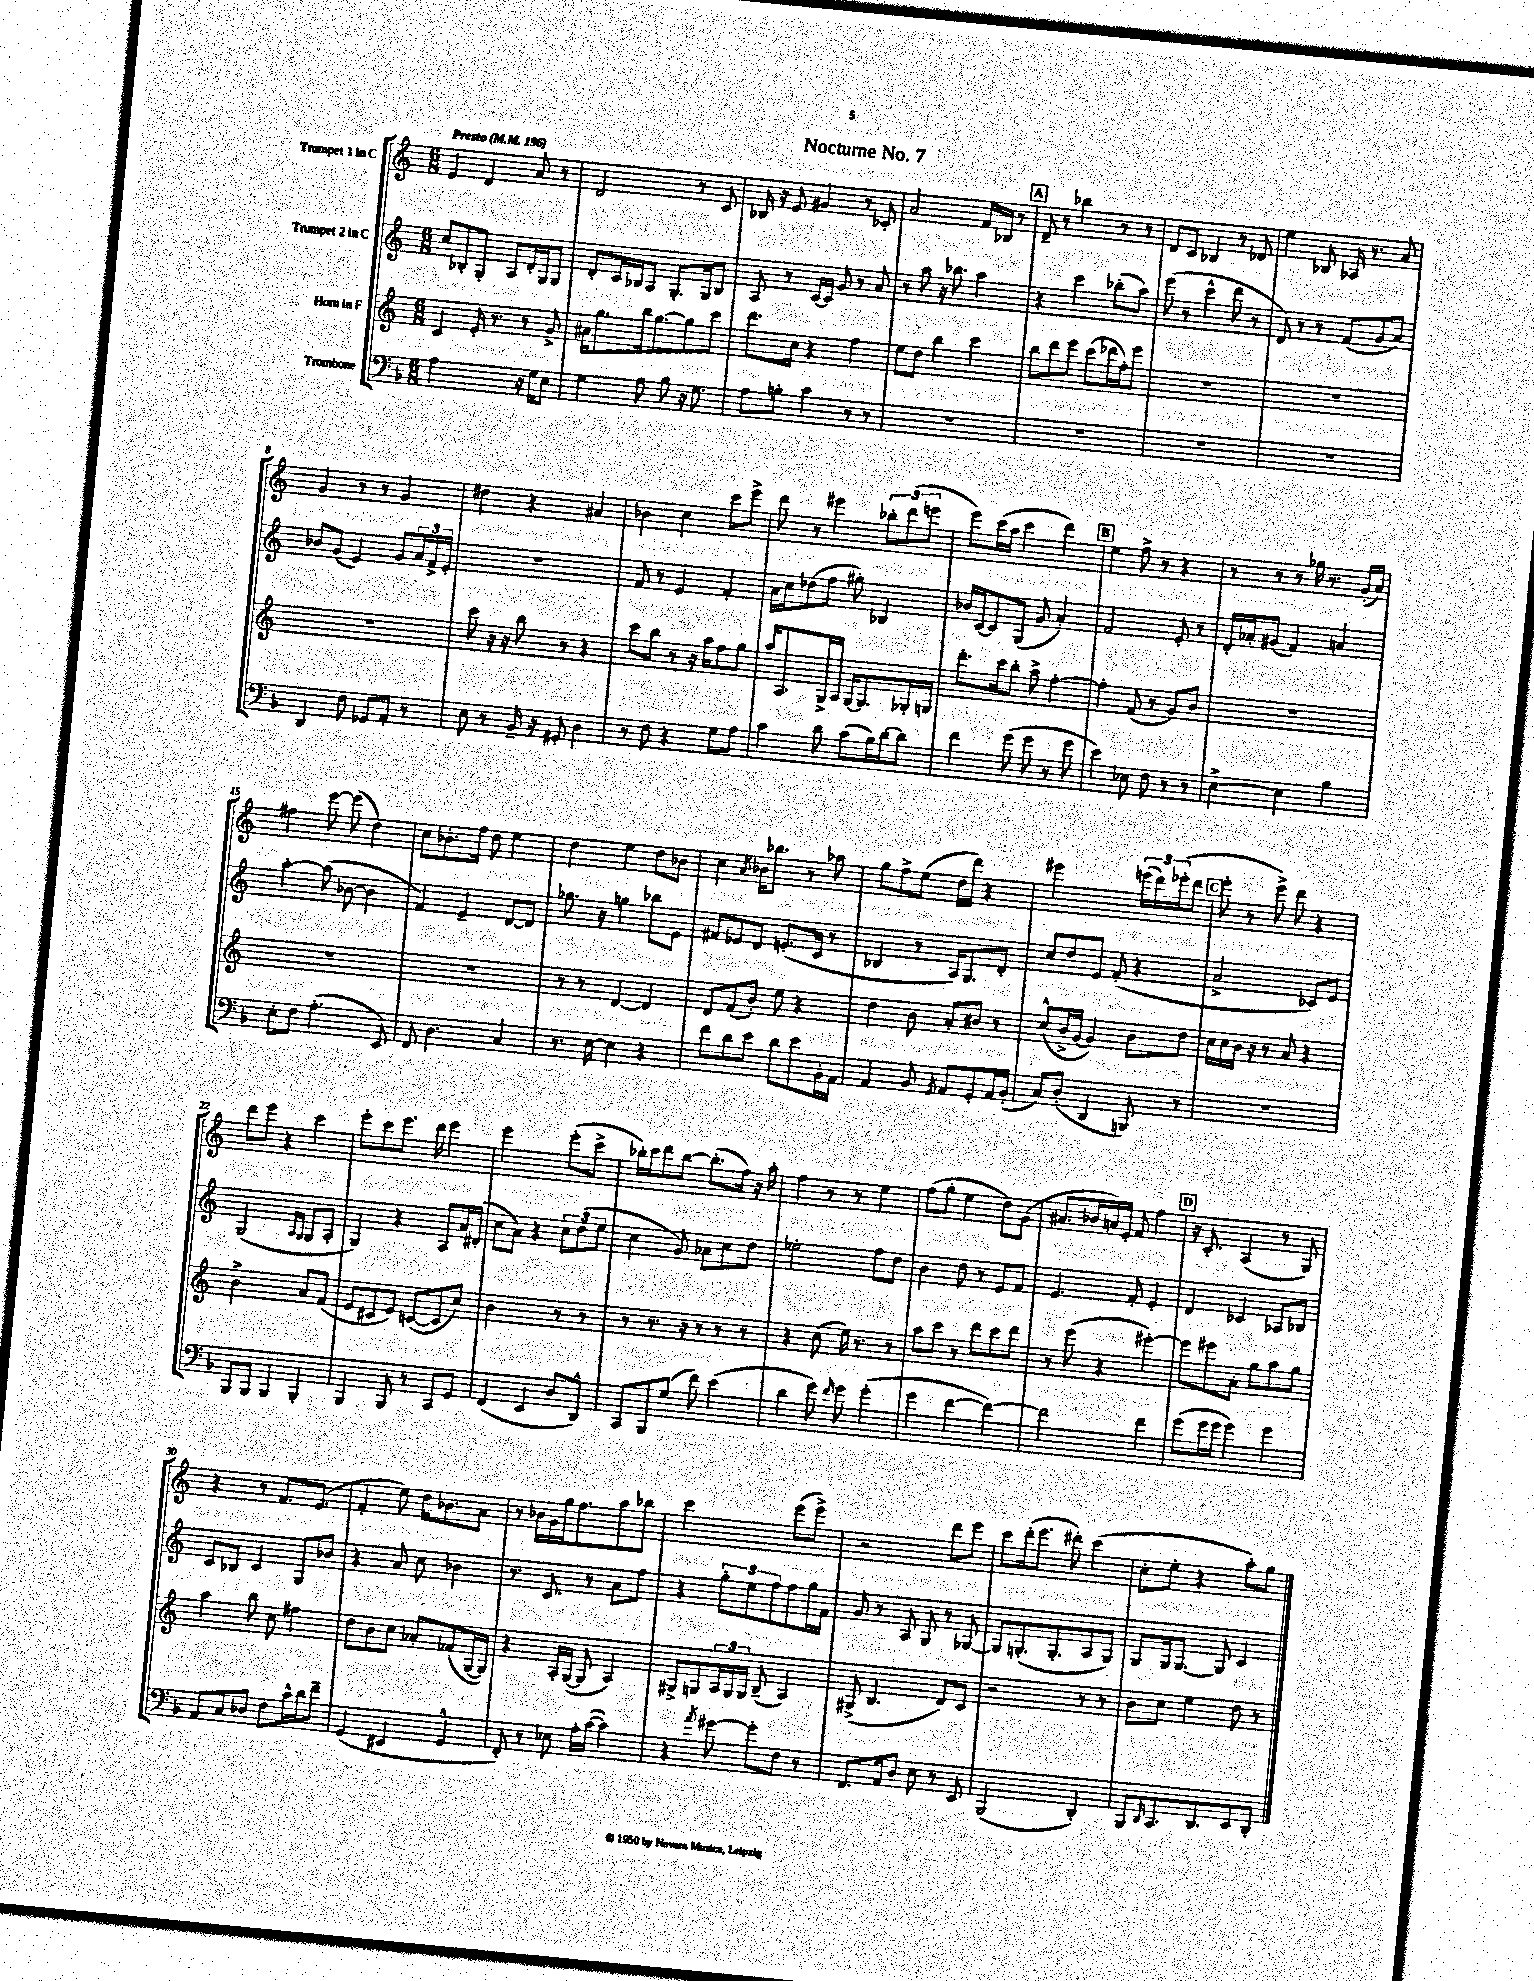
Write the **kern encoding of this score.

**kern	**kern	**kern	**kern
*staff4	*staff3	*staff2	*staff1
*clefF4	*clefG2	*clefG2	*clefG2
*k[b-]	*k[]	*k[]	*k[]
*M6/8	*M6/8	*M6/8	*M6/8
*MM196	*MM196	*MM196	*MM196
2A	4c	8cc	4e
.	.	8B-'	.
.	16e'	8G'	4d
.	8.r	.	.
.	.	8A	.
16r	8r	16d'	8a
16G	.	16G	.
8E	8g^	8G	8r
=	=	=	=
4G	16a#	8d'	2d
.	8.gg	.	.
.	.	16c	.
.	.	16B-	.
8A	16bb	8A	.
.	[8.gg	.	.
8B-	.	8.G'	.
16r	8gg]	.	8r
8.G	.	16G	.
.	8ccc	8B-	8c
=	=	=	=
8A	8.ddd	8A	16B-
.	.	.	16r
8B'	.	8r	8e
.	16cc	.	.
4c	4r	[16c	4g#
.	.	16c]	.
.	.	8g	.
8r	4ff	8r	8r
8r	.	8a	8c-'
=	=	=	=
2.r	8ee	8r	2a
.	8dd	8aa	.
.	4bb	16r	.
.	.	8.bb-	.
.	4ccc	4aa	16f
.	.	.	16B-
.	.	.	8r
=	=	=	=
2.r	8bb	4r	8d~
.	8ddd	.	8r
.	8eee	4ccc	4bb-
.	(8ccc	.	.
.	16ddd-	(8bb-'	8r
.	16ff')	.	.
.	8eee	8aa)	8r
=	=	=	=
2.r	2.r	(8eee	8d
.	.	8r	8c
.	.	4ccc^^	4B-
.	.	8ddd	8r
.	.	8r	8d-
=	=	=	=
2.r	2.r	8d)	4ee
.	.	8r	.
.	.	8r	8B-
.	.	(8f	16A-
.	.	.	8.r
.	.	8g	.
.	.	8a)	8a
=	=	=	=
4DD	2.r	8b-	4g
.	.	(8g	.
8F	.	4e)	8r
8GG-	.	.	8r
8AA'	.	8g	4g
8r	.	24a	.
.	.	24f^	.
.	.	24e'	.
=	=	=	=
8E	8ccc	2.r	4dd#
8r	16r	.	.
.	16r	.	.
16BB-~	8bb	.	4r
16r	.	.	.
8GG#'	8r	.	.
4D	4r	.	4a#
=	=	=	=
8r	8ccc	8f	4b-
8F	8bb	8r	.
4r	8r	4e	4cc
.	16r	.	.
.	16aa	.	.
8G	8ff	4f'	8ccc
8A	8gg	.	8eee^
=	=	=	=
4c	16aa	16a	8ddd
.	8.A	16cc	.
.	.	(8dd-	8r
8d	16G^	8ff	4eee#
.	16A	.	.
(8c	[16G	8gg#')	.
.	8.G]	.	.
16B-)	.	4B-	12bb-'
[16d	.	.	.
.	.	.	(12ddd
8d]	16G-'	.	.
.	.	.	12eee
.	16G	.	.
=	=	=	=
4f	8.ddd'	16b-	8eee)
.	.	[16c	.
.	.	8c]	(16ccc
.	16ccc	.	16aa
(8g	8bb'	(8G	4ccc
8g	8aa^	8g	.
8r	[4ff'	4a')	4ddd)
8g	.	.	.
=	=	=	=
4e)	4ff']	2f	4ee
8E-	(8f	.	8ff^
8F	8r	.	8r
8r	8g)	8e'	4r
8r	8b	8r	.
=	=	=	=
[4E^	2.r	16d'	8r
.	.	16a-'	.
.	.	(8g#	8r
4E]	.	4f)	8r
.	.	.	16gg-
.	.	.	8.r
4B-	.	4a	.
.	.	.	(16g'
.	.	.	16a)
=	=	=	=
8E'	2.r	[4aa'	4ff#
8F	.	.	.
(4.A'	.	(8aa]	[8eee
.	.	[8b-	(8eee]
.	.	4b-]	4dd)
8EE)	.	.	.
=	=	=	=
8FF	2.r	4f)	8cc
4.D	.	.	8.b-'
.	.	4e~	.
.	.	.	16ff
.	.	.	8dd
4C	.	[8d	4ee
.	.	8d]	.
=	=	=	=
8.r	8r	8.gg-	4dd
.	8r	.	.
[16E	.	16r	.
4E]	[4d	4gg	4ee
4r	4d]	8bb-	8dd
.	.	8e	8b-
=	=	=	=
8f	8d	8f#	4cc
8d	(8f	8e-	.
.	.	.	8qa
8e	8b')	8d	16b-
.	.	.	8.bb-
8d	8ee	(8.e'	.
8e	4r	.	8r
.	.	16c	.
16BB-'	.	8r	8aa-
16AA	.	.	.
=	=	=	=
4AA	4dd	4B-	8gg
.	.	.	8ff^
8BB-	8b	8r	(8ee
8qGG	.	.	.
8AA	8a'	16A)	16dd
.	.	8.G	16ddd)
8GG'	8b#	.	4r
16AA	8r	8d'	.
(16BB-'	.	.	.
=	=	=	=
8C)	(8cc^^	8cc	2eee#
(8D'	16b^	8dd	.
.	[16g	.	.
4DD	4g])	8e	.
.	.	(8f'	.
8BBB)	8b	4r	(24eee
.	.	.	24ddd)
.	.	.	(24eee-'
8r	8dd	.	8ddd
=	=	=	=
2.r	16cc	2a^	8eee'
.	16cc	.	.
.	16b	.	8r
.	16r	.	.
.	8r	.	8eee^)
.	8a	.	8ddd
.	4r	8c-)	4r
.	.	8e	.
=	=	=	=
8BBB-	2b^	(2G	8ddd
8BBB-	.	.	8eee
4BBB-	.	.	4r
.	.	16qqA	.
.	.	16qqG	.
4BBB-'	8a	8G	4ccc
.	(8f	8A'	.
=	=	=	=
4BBB-	8e	4G)	8eee'
.	8c#	.	8ccc
8BBB-	8e)	4r	8.eee
8r	([8c	.	.
.	.	.	16ddd
8CC	8c]	8A	4eee
8GG	8cc)	16a	.
.	.	(16d#'	.
=	=	=	=
(4FF	2b	8cc	2eee
.	.	8a)	.
4EE	.	4r	.
8D	8r	12cc	(8eee'
.	.	(12dd	.
8DD^^)	8r	.	8ccc^
.	.	12ee	.
=	=	=	=
8CC	8r	4cc	16bb-')
.	.	.	16ccc
8BBB-	8.r	.	8ddd
(8G	.	8g)	[8bb-
.	16r	.	.
8f)	8r	8a-	(8.bb-']
(4e	8r	8cc	.
.	.	.	16ff)
.	8r	8dd	16r
.	.	.	16aa'
=	=	=	=
4d	4r	2ee-'	4ff
8g)	(8cc	.	8r
16qqf	.	.	.
8g	16ee)	.	8r
.	8.r	.	.
(4g'	.	8ff	4ee
.	8r	8dd	.
=	=	=	=
4g	8aa	4b	(8ff
.	8ccc	.	8gg'
[4f	8r	8dd	4ee
.	8ddd	8r	.
4f_)	8ccc	8e	8dd)
.	8ddd	8f	(8g
=	=	=	=
2f]	8r	4.e	8.a#
.	(8eee	.	.
.	.	.	16b-
.	4r	.	16a)
.	.	.	16e'
.	.	8f'	8f
4f	[4eee#')	4e'	4ff
=	=	=	=
(8g	8eee#]	4d	16r
.	.	.	8.c'
16g	8eee#	.	.
16g	.	.	.
4g)	8a'	4c-	(4A
.	8gg	.	.
4g	8aa	8A-	8r
.	8gg	8B-	8G)
=	=	=	=
8AA	4aa	8c	4r
8C	.	8B-	.
8D-	8bb	4c	8r
8F	8cc	.	8.f
16c^^	4ff#	8G	.
16d	.	.	(8.e
8f~	.	8b-	.
=	=	=	=
(4GG	8dd	4r	4f'
.	8b	.	.
4EE#	8cc	8a	8ee)
.	8a-'	8cc	16dd
.	.	.	8.b-
4GG^^	(8f-	4b-	.
.	[16G	.	8a
.	16G])	.	.
=	=	=	=
8FF')	4r	8.r	8r
8r	.	.	16b-
.	.	8.c	16g
8E-	16A'	.	16gg
.	([16G	.	8.ff
16A'	8G]	8r	.
([16c	.	.	.
4c])	4A)	8a	8aa
.	.	8ff	8bb-
=	=	=	=
4r	8G#^	4r	2ccc
.	8G	.	.
8qa	.	.	.
[8g#	24A	12gg'	.
.	24G	.	.
.	24G	12ee	.
8g#']	(8B~	.	.
.	.	12ff	.
8F	4A)	8ff	(8eee
8r	.	16gg	8eee^)
.	.	16f	.
=	=	=	=
8.FF	(8G#^	8g	2r
.	4.B	8r	.
16AA	.	.	.
8D	.	8A	.
8E	.	8G	.
8r	8d)	8r	8ddd
8EE	8c	[8G-	8eee
=	=	=	=
(2BBB-	2r	8G-]	8ccc
.	.	(8.G'	(16ddd'
.	.	.	8.eee
.	.	8.G'	.
.	.	.	8ddd#')
4DD')	8r	8A	(4ccc
.	8r	8G)	.
=	=	=	=
8BBB-	8b	8G	8cc'
16qqDD	.	.	.
8.CC	8cc	16G	8ee'
.	.	[8.G	.
.	4ee	.	4r
8.DD	.	.	.
.	.	8G]	.
8EE	8dd	4c	8aa')
8DD'	8r	.	8gg
==	==	==	==
*-	*-	*-	*-
